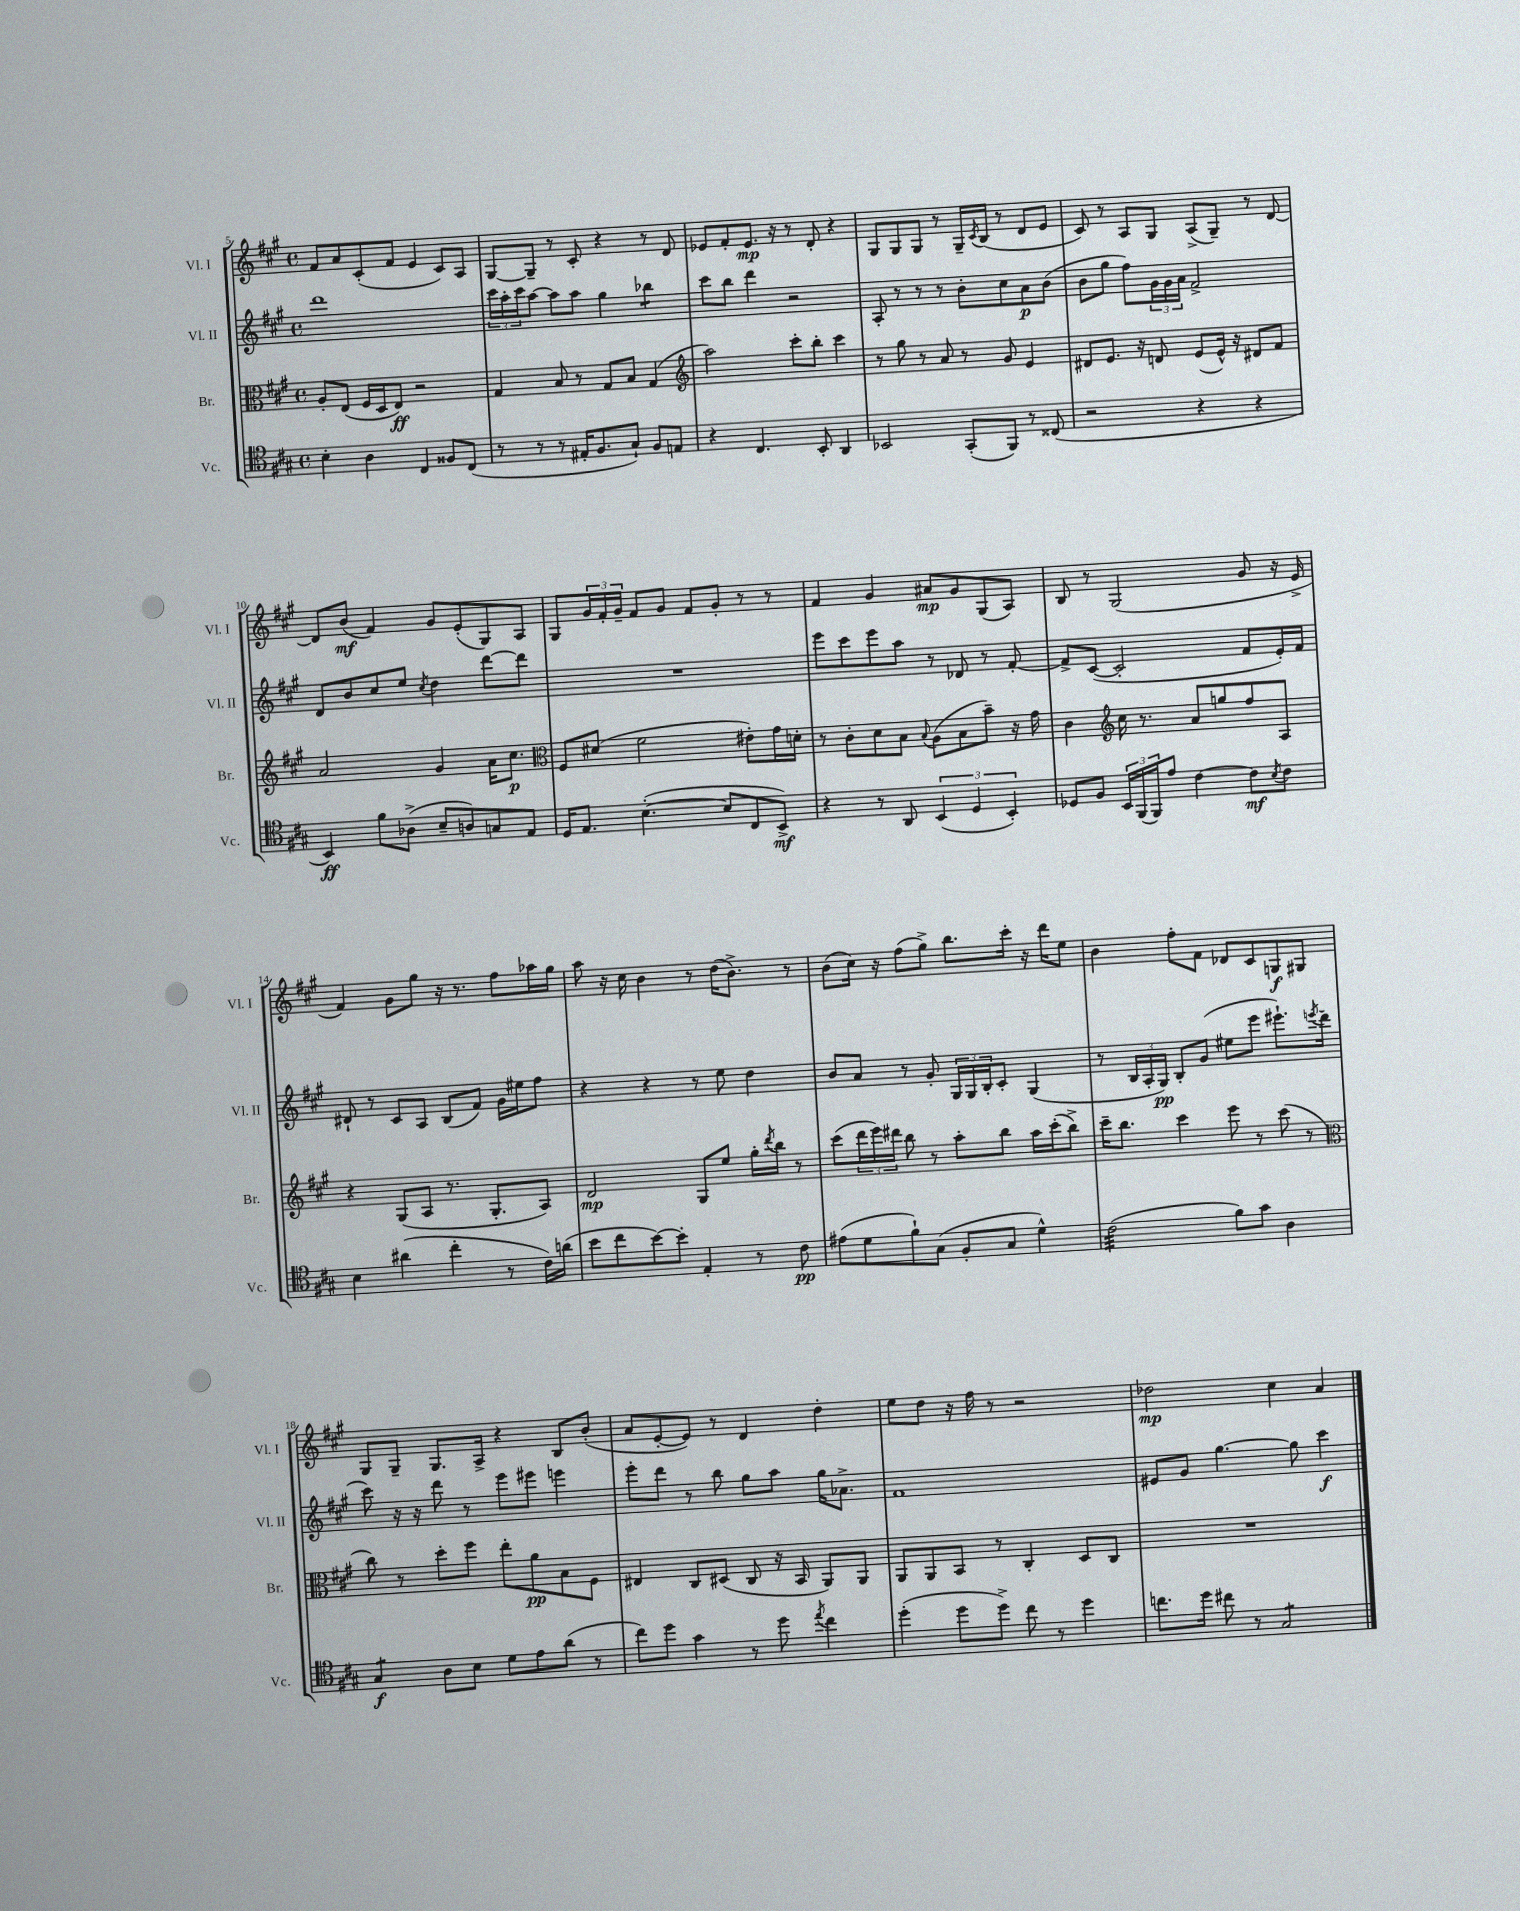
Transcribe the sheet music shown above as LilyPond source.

<<
\new StaffGroup <<
\new Staff = "s0" \with { instrumentName = "Vl. I" shortInstrumentName = "Vl. I" } {
    \clef treble \key a \major \defaultTimeSignature \time 4/4
    fis'8 a'8 cis'8-.( fis'8 e'4 cis'8) a8 |
    gis8~ gis8-- r8 cis'8-. r4 r8 d'8 |
    ees'8 fis'8-. ees'8.\mp r16 r8 d'8-. r4 |
    gis8 gis8 gis8 r8 gis16-- \acciaccatura { cis'8 } b16( r8 d'8 e'8 |
    cis'8) r8 a8 gis8 a8->( gis8--) r8 d'8~ |
    d'8 b'8\mf( fis'4) gis'8 e'8-.( gis8) a8 |
    gis8 \tuplet 3/2 { gis'16 fis'16-. gis'16-- } fis'8 gis'8 fis'8 gis'8-. r8 r8 |
    fis'4 gis'4 ais'8\mp gis'8 gis8( a8) |
    b8 r8 gis2( gis'8 r16 e'16-> |
    fis'4) gis'8 gis''8 r16 r8. fis''8 aes''16 gis''16 |
    a''8 r16 cis''16 b'4 r8 d''16( b'8.->) r8 |
    b'8( cis''16) r16 fis''8( gis''8->) b''8. cis'''16-. r16 d'''16 e''8 |
    b'4 fis''8-. fis'8 des'8 cis'8 g8\f gis8 |
    gis8 gis8-- gis8. a16-> r4 b8 b'8-.( |
    a'8 e'8~-. e'8) r8 d'4 d''4-. |
    e''8 d''8 r16 fis''16 r8 r2 |
    des''2\mp cis''4 a'4 \bar "|." |
}
\new Staff = "s1" \with { instrumentName = "Vl. II" shortInstrumentName = "Vl. II" } {
    \clef treble \key a \major \defaultTimeSignature \time 4/4
    d'''1 |
    \tuplet 3/2 { cis'''16 a''16-. cis'''16 } a''8~ a''8 a''8 gis''4 bes''4:8 |
    cis'''8 b''8 d'''4 r2 |
    a8-. r8 r8 r8 b'8-. cis''8 a'8\p b'8( |
    b'8 gis''8 fis''8) \tuplet 3/2 { gis'16 gis'16 a'16 } fis'2-> |
    d'8 b'8 cis''8 e''8 \acciaccatura { cis''8 } d''4 d'''8~ d'''8 |
    R1 |
    e'''8 cis'''8 e'''8 a''8 r8 des'8 r8 fis'8~-. |
    fis'8-> cis'8~( cis'2-. fis'8 e'16-.) fis'16 |
    dis'8-! r8 cis'8 a8 b8( fis'8) gis'16 eis''16 fis''8 |
    r4 r4 r8 e''8 d''4 |
    b'8 a'8 r8 gis'8-. \tuplet 3/2 { gis16 gis16 b16-. } cis'8-. gis4( |
    r8 \tuplet 3/2 { b16 a16-. gis16\pp) } b8-. gis'8( eis''8 e'''8 eis'''8.-!) \acciaccatura { e'''8 } d'''16( |
    cis'''8) r16 r16 d'''8 r8 e'''8 eis'''8 e'''4 |
    e'''8-. d'''8 r8 b''8 gis''8 a''8 gis''16 aes'8.-> |
    fis'1 |
    eis'8 gis'8 gis''4.~ gis''8 cis'''4\f \bar "|." |
}
\new Staff = "s2" \with { instrumentName = "Br." shortInstrumentName = "Br." } {
    \clef alto \key a \major \defaultTimeSignature \time 4/4
    a8-. e8( fis16 d16 e8\ff) r2 |
    gis4 b8 r8 gis8 b8 gis4( |
    \clef treble a''2) cis'''8-. b''8-. cis'''4 |
    r8 gis''8 r8 a'8 r8 gis'8 e'4 |
    dis'8 e'8. r16 d'8 e'8( e'16-^) r16 dis'8 fis'8 |
    a'2 gis'4 a'16 cis''8.\p |
    \clef alto fis8 dis'8( fis'2 eis'8-.) gis'16 d'16-. |
    r8 cis'8-. d'8 b8 \appoggiatura { b8 } a8( b8 b'8--) r16 gis'16 |
    cis'4 \clef treble cis''16 r8. a'8 g''8 fis''8 a8 |
    r4 gis8( a8 r8. gis8.-. a8) |
    d'2\mp gis8 e''8 gis''16-. \acciaccatura { d'''8 } b''16 r8 |
    cis'''8( \tuplet 3/2 { d'''16 e'''16) dis'''16 } b''8 r8 a''8-. b''8 a''16 cis'''16-.( b''8->) |
    cis'''16-- b''8. cis'''4 e'''8 r8 cis'''8( r8 |
    \clef alto cis''8) r8 d''8-. fis''8 e''8-. a'8\pp b8 fis8 |
    eis4 cis8 dis8( cis8 r16 b,16 a,8) a,8 |
    a,8 a,8 b,8 r8 cis4-. d8 cis8 |
    R1 \bar "|." |
}
\new Staff = "s3" \with { instrumentName = "Vc." shortInstrumentName = "Vc." } {
    \clef tenor \key a \major \defaultTimeSignature \time 4/4
    b4-. a4 cis4 fisis8 cis8( |
    r8 r8 r8 eis16-. fis8. gis8-!) fis8 e8 |
    r4 cis4. b,8-. a,4 |
    bes,2 gis,8-.( fis,8) r8 cisis8( |
    r2 r4 r4 |
    b,4\ff) fis'8 aes8->( b8-- a8) g8 e8 |
    d16 e8. b4.~-.( b8 cis8 b,8->\mf) |
    r4 r8 a,8 \tuplet 3/2 { b,4( d4 b,4-.) } |
    des8 fis8 \tuplet 3/2 { b,16 fis,16( fis,16) } e'8 cis'4~ cis'8\mf \acciaccatura { b8 } cis'8 |
    b4 ais'4( cis''4-. r8 cis'16) a'16( |
    b'8 cis''8 b'8~) b'8-. e4-. r8 cis'8\pp |
    eis'8( d'8 fis'8-!) gis8( fis8-. gis8 d'4-^) |
    cis'2:32( fis'8) gis'8 a4 |
    gis4:8\f a8 b8 d'8 e'8 a'8( r8 |
    cis''8) d''8 gis'4 r8 d''8 \acciaccatura { e''8 } cis''4 |
    d''4-.( d''8 d''8->) cis''8 r8 d''4 |
    c''8. d''16 cis''8 r8 gis2:8 \bar "|." |
}
>>
>>
\layout { \context { \Score currentBarNumber = #5 } }
